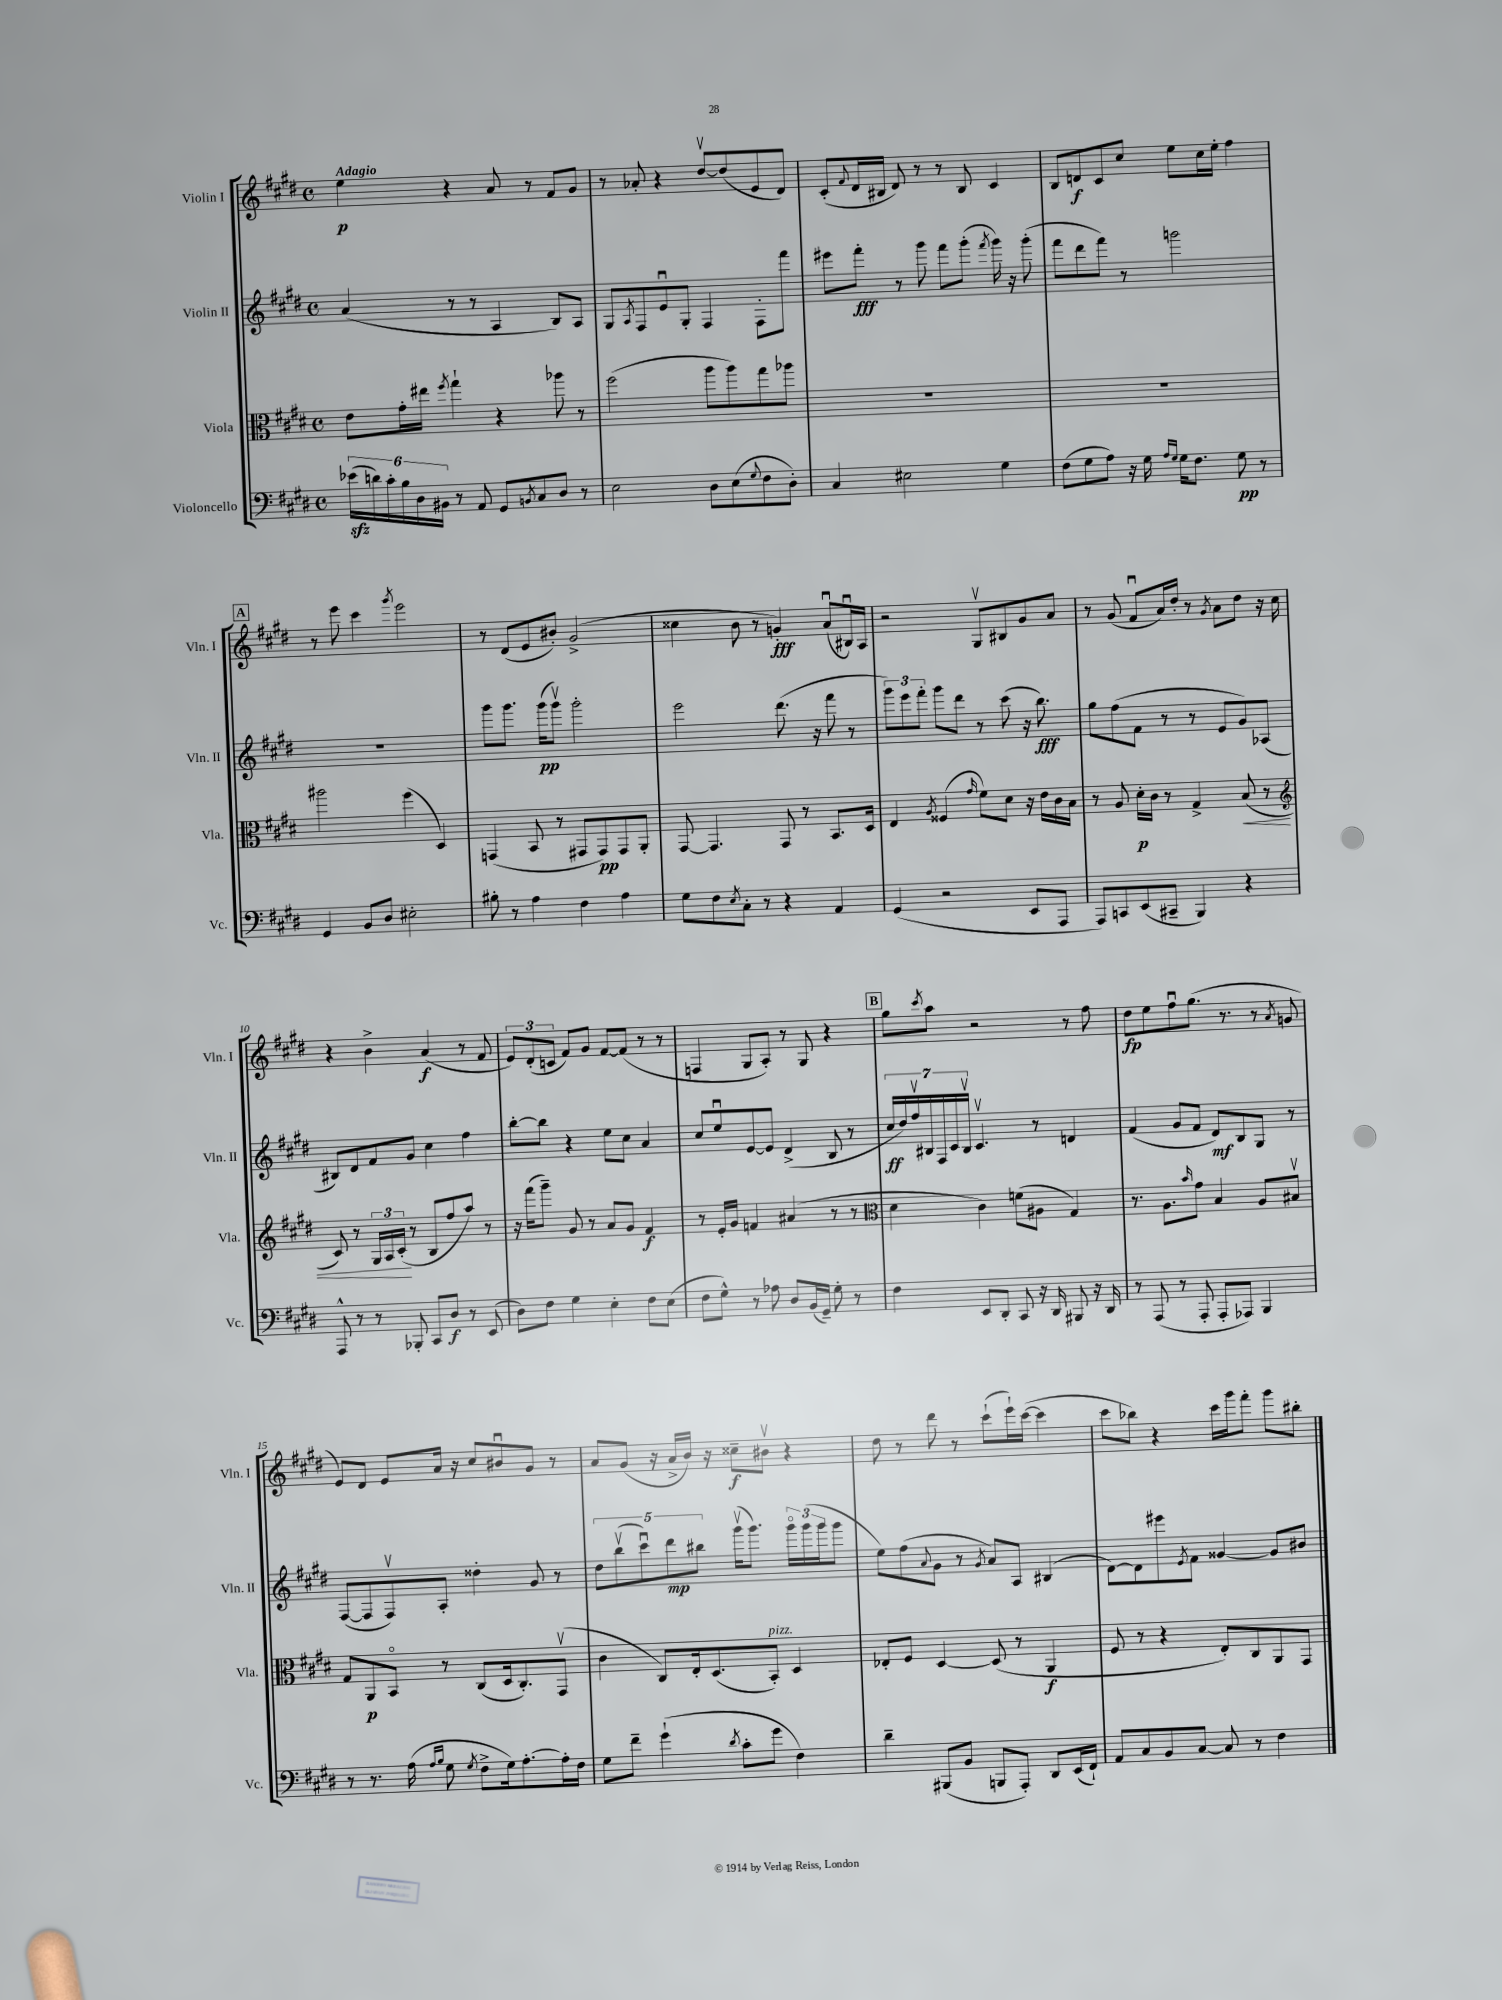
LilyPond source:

<<
\new StaffGroup <<
\new Staff = "s0" \with { instrumentName = "Violin I" shortInstrumentName = "Vln. I" } {
    \clef treble \key e \major \defaultTimeSignature \time 4/4 \tempo "Adagio"
    e''4\p r4 a'8 r8 fis'8 gis'8 |
    r8 aes'8-. r4 dis''8~\upbow dis''8( e'8 dis'8) |
    cis'8-.( \appoggiatura { fis'8 } dis'16 bis16 dis'8) r8 r8 bis8 cis'4 |
    b8 d'8\f cis'8 cis''8 e''8 cis''16 e''16-. fis''4 |
    \mark \markup { \box "A" } r8 e'''8 cis'''4 \acciaccatura { gis'''8 } e'''2 |
    r8 dis'8( e'8 bis'8-.) gis'2->( |
    cisis''4 b'8 r8 g'4-.\fff) a'8\downbow( bis16\downbow) a16 |
    r2 gis8\upbow bis8 gis'8 a'8 |
    r8 gis'8( fis'8\downbow a'16) dis''16-. r8 \acciaccatura { gis'8 } a'8 dis''8 r16 cis''16 |
    r4 b'4-> a'4\f( r8 fis'8 |
    \tuplet 3/2 { e'8) dis'8-.( c'8 } fis'8) gis'8 fis'8~ fis'8( r8 r8 |
    f4 gis8 a8-.) r8 gis8 r4 |
    \mark \markup { \box "B" } gis''8 \acciaccatura { cis'''8 } a''8 r2 r8 fis''8 |
    dis''8\fp e''8 fis''8\downbow gis''8.( r8. r8 \acciaccatura { a'8 } g'8 |
    e'8) dis'8 e'8 a'16 r16 cis''8 bis'8\downbow gis'8 r8 |
    a'8 gis'8( r16 a'16-> b'16) r16 cisis''8--\f bis'8\upbow r4 |
    dis''8 r8 dis'''8 r8 cis'''8-!( e'''16-!) cis'''16~( cis'''4 |
    cis'''8 bes''8) r4 cis'''16 gis'''16 fis'''8-. gis'''8 bis''8-. \bar "|." |
}
\new Staff = "s1" \with { instrumentName = "Violin II" shortInstrumentName = "Vln. II" } {
    \clef treble \key e \major \defaultTimeSignature \time 4/4
    a'4( r8 r8 a4 b8) a8 |
    gis8 \acciaccatura { a8 } fis8 e'8\downbow gis8-. fis4 fis8-. fis'''8 |
    eis'''8 fis'''8-.\fff r8 gis'''8 fis'''8 gis'''8-.( \acciaccatura { fis'''8 } gis'''16) r16 gis'''8-.( |
    fis'''8 dis'''8 fis'''8) r8 g'''2 |
    \mark \markup { \box "A" } R1 |
    gis'''8 gis'''8. gis'''16\pp( gis'''8\upbow) gis'''2-. |
    e'''2 dis'''8.( r16 fis'''8 r8 |
    \tuplet 3/2 { gis'''8) e'''8 fis'''8-. } gis'''8 dis'''8 r8 cis'''8( r16 b''8.\fff) |
    gis''8 fis''8( fis'8 r8 r8 e'8 gis'8) aes8( |
    bis8) dis'8 fis'8 gis'8 cis''4 fis''4 |
    b''8~-. b''8 r4 e''8 cis''8 a'4 |
    cis''8 e''8\downbow e'8~ e'8 dis'4->( b8 r8 |
    \mark \markup { \box "B" } \tuplet 7/4 { cis''16\ff dis''16) fis''16\upbow bis16 fis16 cis'16 bis16\upbow } cis'4.\upbow r8 d'4 |
    fis'4( gis'8 fis'8 dis'8\mf) b8 gis8 r8 |
    fis8~( fis8 fis8\upbow) a8-. disis''4-. gis'8 r8 |
    \tuplet 5/4 { dis''8 b''8\upbow( cis'''8\downbow) dis'''8\mp bis''8 } gis'''16\upbow( gis'''8.) \tuplet 3/2 { gis'''16\flageolet gis'''16( gis'''16 } gis'''8 |
    e''8) fis''8( \appoggiatura { a'8 } gis'8 r8 \acciaccatura { gis'8 } a'8) a8 bis4( |
    dis'8~) dis'8 eis'''8 \acciaccatura { e'8 } fis'8 gisis'4~ gisis'8 bis'8 \bar "|." |
}
\new Staff = "s2" \with { instrumentName = "Viola" shortInstrumentName = "Vla." } {
    \clef alto \key e \major \defaultTimeSignature \time 4/4
    e'8 gis'16-. eis''16 \acciaccatura { fis''8 } gis''4-! r4 aes''8 r8 |
    fis''2( a''8 a''8) gis''8 aes''8 |
    R1 |
    R1 |
    \mark \markup { \box "A" } ais''2 fis''4( dis4) |
    g,4( b,8 r8 gis,8 gis,8\pp) gis,8 a,8-. |
    gis,8~ gis,4. gis,8 r8 b,8. dis16 |
    e4 \acciaccatura { a8 } fisis4( \grace { gis'16 } fis'8) dis'8 r16 e'16 cis'16 b16 |
    r8 a8 dis'16-.\p cis'16 r8 gis4-> b8\<( r8 |
    \clef treble cis'8) r8 \tuplet 3/2 { gis16 a16 cis'16-.\!( } r8 b8 fis''8 a''8) r8 |
    r16 fis'''16( gis'''8--) gis'8 r8 a'8 gis'8 fis'4\f |
    r8 e'16-. gis'16 f'4 ais'4( r8 r8 |
    \mark \markup { \box "B" } \clef alto dis'4 cis'4) f'8( ais8 gis4) |
    r8. a8. \grace { b'16 } gis'8 b4 a8 bis8\upbow |
    gis8 a,8\p b,8\flageolet r8 cis8( dis16 cis8.-.) gis,8\upbow( |
    cis'4 cis8) e16-. dis8.( b,8-.^\markup { \italic "pizz." }) dis4 |
    ees8-. fis8 dis4~ dis8( r8 a,4\f |
    fis8 r8 r4 e8-.) cis8 a,8 gis,8 \bar "|." |
}
\new Staff = "s3" \with { instrumentName = "Violoncello" shortInstrumentName = "Vc." } {
    \clef bass \key e \major \defaultTimeSignature \time 4/4
    \tuplet 6/4 { ees'16\sfz( d'16) cis'16-. b16 dis16 bis,16 } r8 a,8 gis,8 \acciaccatura { b,8 } cis8 dis8 r8 |
    e2 dis8 e8( \appoggiatura { gis8 } fis8 dis8-.) |
    cis4 eis2 gis4 |
    fis8( gis8 a8) r16 gis16 \grace { a16 gis16 } gis16 fis8. gis8\pp r8 |
    \mark \markup { \box "A" } gis,4 b,8 dis8 eis2-. |
    bis8-. r8 a4 fis4 a4 |
    gis8 fis8 \acciaccatura { e8 } cis8-. r8 r4 a,4 |
    gis,4( r2 e,8 a,,8 |
    a,,8) c,8 e,8( cis,8-- b,,4) r4 |
    a,,8-^ r8 r8 bes,,8-. cis,8 dis8\f r8 e,8( |
    dis8) fis8 gis4 e4-. fis8 e8( |
    fis8 gis8-^) r8 aes8 dis8 b,16( gis,16--) gis8-. r8 |
    \mark \markup { \box "B" } fis4 e,8 dis,8-. cis,8 r16 dis,16 bis,,8 r16 dis,16 |
    r8 a,,8( r8 a,,8-. a,,8-. aes,,8) b,,4 |
    r8 r8. a16( \grace { a16 b16 } gis8 \acciaccatura { gis8 } fis8-> gis16) a8.~-. a16-. fis16 |
    gis8 fis'8-- gis'4-!( \acciaccatura { dis'8 } cis'8-. gis'8 fis4) |
    dis'4-- bis,,8( b,8 b,,8 a,,8-.) dis,8 e,16( fis,16-!) |
    a,8 cis8 b,8 cis8~ cis8 r8 fis4 \bar "|." |
}
>>
>>
